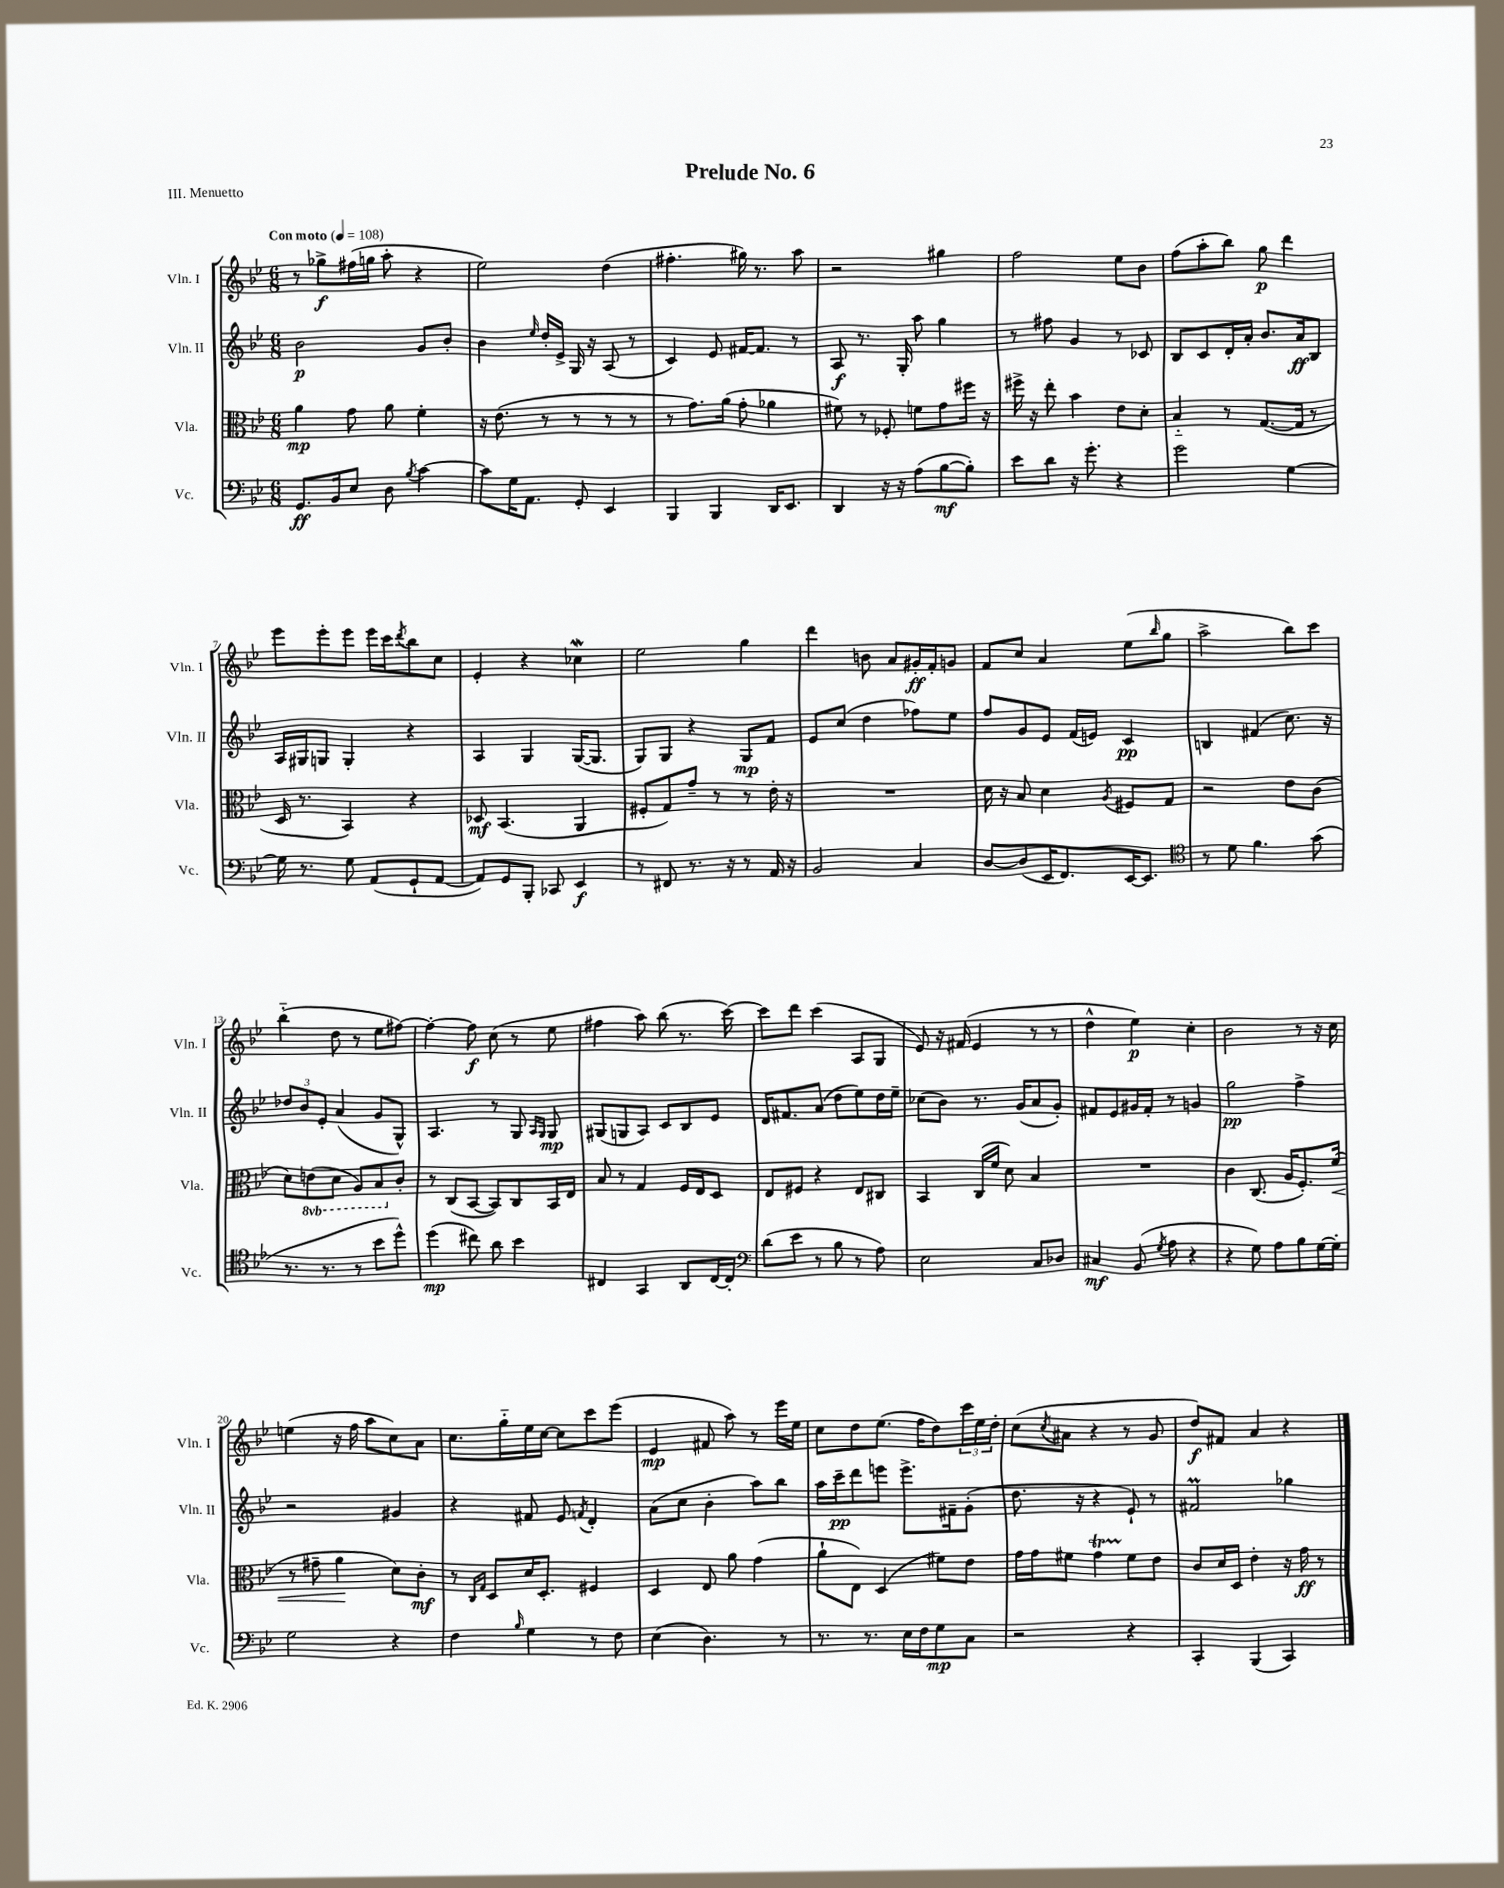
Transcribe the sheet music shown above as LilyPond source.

\header { title = "Prelude No. 6" piece = "III. Menuetto" }
<<
\new StaffGroup <<
\new Staff = "s0" \with { instrumentName = "Vln. I" shortInstrumentName = "Vln. I" } {
    \clef treble \key bes \major \numericTimeSignature \time 6/8 \tempo "Con moto" 4 = 108
    r8 ges''8->\f fis''16( g''16 a''8-. r4 |
    ees''2) d''4( |
    fis''4.-. gis''16) r8. a''8 |
    r2 gis''4 |
    f''2 ees''8 bes'8 |
    f''8( a''8-. bes''8) g''8\p d'''4 |
    ees'''8 ees'''8-. ees'''8 ees'''16 c'''16 \acciaccatura { d'''8 } bes''8 c''8 |
    ees'4-. r4 ces''4\mordent |
    ees''2 g''4 |
    d'''4 b'8 a'8 gis'16-.\ff f'16-. g'8 |
    f'8 c''8 a'4 ees''8( \grace { bes''16 } g''8 |
    a''2-> bes''8) c'''8 |
    bes''4-_( d''8 r8 ees''8 fis''8~) |
    fis''4~-. fis''8\f c''8( r8 ees''8 |
    fis''4 a''8) bes''8( r8. c'''16~) |
    c'''8 d'''8 c'''4( a8 g8 |
    ees'8) r16 fis'16( ees'4 r8 r8 |
    d''4-^ ees''4\p) c''4-. |
    bes'2 r8 r16 c''16 |
    e''4( r16 f''16 a''8 c''8) a'8 |
    c''8. g''16-_ ees''16 c''16~ c''8 c'''8 ees'''8( |
    ees'4\mp fis'8 a''8) r8 ees'''16 ees''16 |
    c''8 d''8 ees''8.( f''16 d''8) \tuplet 3/2 { c'''16 ees''16 d''16-. } |
    c''8( \acciaccatura { c''8 } ais'8 r4 r8 g'8 |
    d''8\f) fis'8 a'4 r4 \bar "|." |
}
\new Staff = "s1" \with { instrumentName = "Vln. II" shortInstrumentName = "Vln. II" } {
    \clef treble \key bes \major \numericTimeSignature \time 6/8
    bes'2\p g'8 bes'8-. |
    bes'4 \grace { ees''16 } d''16-. ees'16-> g16 r16 a8( r8 |
    c'4) ees'8 fis'16~ fis'8. r8 |
    a8\f r8. g16-. a''8 g''4 |
    r8 fis''8 g'4 r8 ces'8 |
    bes8 c'8 d'16-. a'16-. bes'8. a'16\ff bes8 |
    a16 gis16 g8 g4-. r4 |
    a4 g4 g16~( g8. |
    g8) g8 r4 g8\mp f'8 |
    ees'8 c''8( d''4 fes''8) ees''8 |
    f''8 g'8 ees'8 f'16( e'16) c'4\pp |
    b4 fis'4( c''8.) r16 |
    \tuplet 3/2 { des''8 bes'8 ees'8-. } a'4( g'8 g8-^) |
    a4. r8 g8 \grace { a16 g16 } g8\mp |
    gis8( g8 a8) c'8 bes8 ees'8 |
    d'16 fis'8. a'8( d''8 ees''8) d''16 ees''16-- |
    ces''8( bes'8) r8. g'16( a'8 g'8-.) |
    fis'8 ees'8 gis'16 fis'16-. r8 g'4 |
    g''2\pp f''4-> |
    r2 gis'4 |
    r4 fis'8 ees'8 \acciaccatura { f'8 } d'4-. |
    a'8( c''8 bes'4-. a''8) bes''8 |
    a''16 c'''16--\pp d'''8 e'''8 e'''8.-> fis'16-- g'8-.( |
    d''8. r16 r4 ees'8-!) r8 |
    fis'2\prall ges''4 \bar "|." |
}
\new Staff = "s2" \with { instrumentName = "Vla." shortInstrumentName = "Vla." } {
    \clef alto \key bes \major \numericTimeSignature \time 6/8 \set Staff.ottavationMarkups = #ottavation-simple-ordinals
    a'4\mp g'8 a'8 f'4-. |
    r16 ees'8.( r8 r8 r8 r8 |
    r8 g'8.) a'16( g'8-. aes'4 |
    fis'8) r8 fes8-. f'8 g'8 fis''16 r16 |
    fis''16-> r16 ees''8-. bes'4 ees'8 d'8-. |
    bes4-_ r8 g8.~( g16 r8 |
    d16 r8. bes,4) r4 |
    des8\mf bes,4.( a,4 |
    fis8-. g8) g'8-- r8 r8 ees'16-. r16 |
    R2. |
    d'16 r16 bes8 d'4 \acciaccatura { a8 } fis8 g8 |
    r2 ees'8 c'8( |
    d'8) \ottava #-1 e8( d8 a,8) bes,8 \ottava #0 c'8-. |
    r8 c8( bes,8~ bes,8) c8 bes,16 ees16 |
    bes8 r8 g4 f16 ees16 d8 |
    ees8 fis8 r4 ees8 cis8 |
    bes,4 c16( f'16 d'8) bes4 |
    R2. |
    c'4 c8.( a16 f8.-.) f'16\<( |
    r8 gis'8-- a'4\! d'8) c'8-.\mf |
    r8 \grace { c16 g16 } d8 d'16 d8.-. fis4 |
    d4 ees8 a'8 g'4( |
    a'8-! ees8) d4( fis'8) ees'8 |
    g'16 g'16 fis'8 g'4\startTrillSpan fis'8\stopTrillSpan ees'8 |
    c'8 d'16 d16 ees'4-. r16 g'16\ff r8 \bar "|." |
}
\new Staff = "s3" \with { instrumentName = "Vc." shortInstrumentName = "Vc." } {
    \clef bass \key bes \major \numericTimeSignature \time 6/8
    g,8.\ff bes,16 ees8 d8 \acciaccatura { bes8 } c'4~ |
    c'8 g16 a,8. g,8-. ees,4 |
    bes,,4 bes,,4 d,16 ees,8. |
    d,4 r16 r16 a8( bes8~\mf bes8-.) |
    ees'8 d'8 r16 g'8.-. r4 |
    g'2 g4~ |
    g16 r8. g8 a,8( g,8-! a,8~ |
    a,8) g,8 bes,,8-. ces,8 ees,4\f |
    r8 fis,8 r8. r16 r8 a,16 r16 |
    bes,2 c4 |
    d8~ d8( ees,16 f,8.) ees,16~ ees,8. |
    \clef tenor r8 d'8 f'4. g'8( |
    r8. r8. r8 bes'8 d''8-^) |
    d''4\mp( cis''8) a'8 bes'4 |
    cis4 g,4 a,8 cis16~ cis16-. |
    \clef bass d'8( ees'8 r8 bes8 r8 a8) |
    ees2 c8 des8 |
    cis4\mf bes,8( \acciaccatura { g8 } a8 r4 |
    r4 g8) a8 bes8 g16~ g16-. |
    g2 r4 |
    f4 \grace { bes16 } g4 r8 f8 |
    ees4( d4.) r8 |
    r8. r8. ees16 f16 g8\mp c8 |
    r2 r4 |
    c,4-. bes,,4( c,4) \bar "|." |
}
>>
>>
